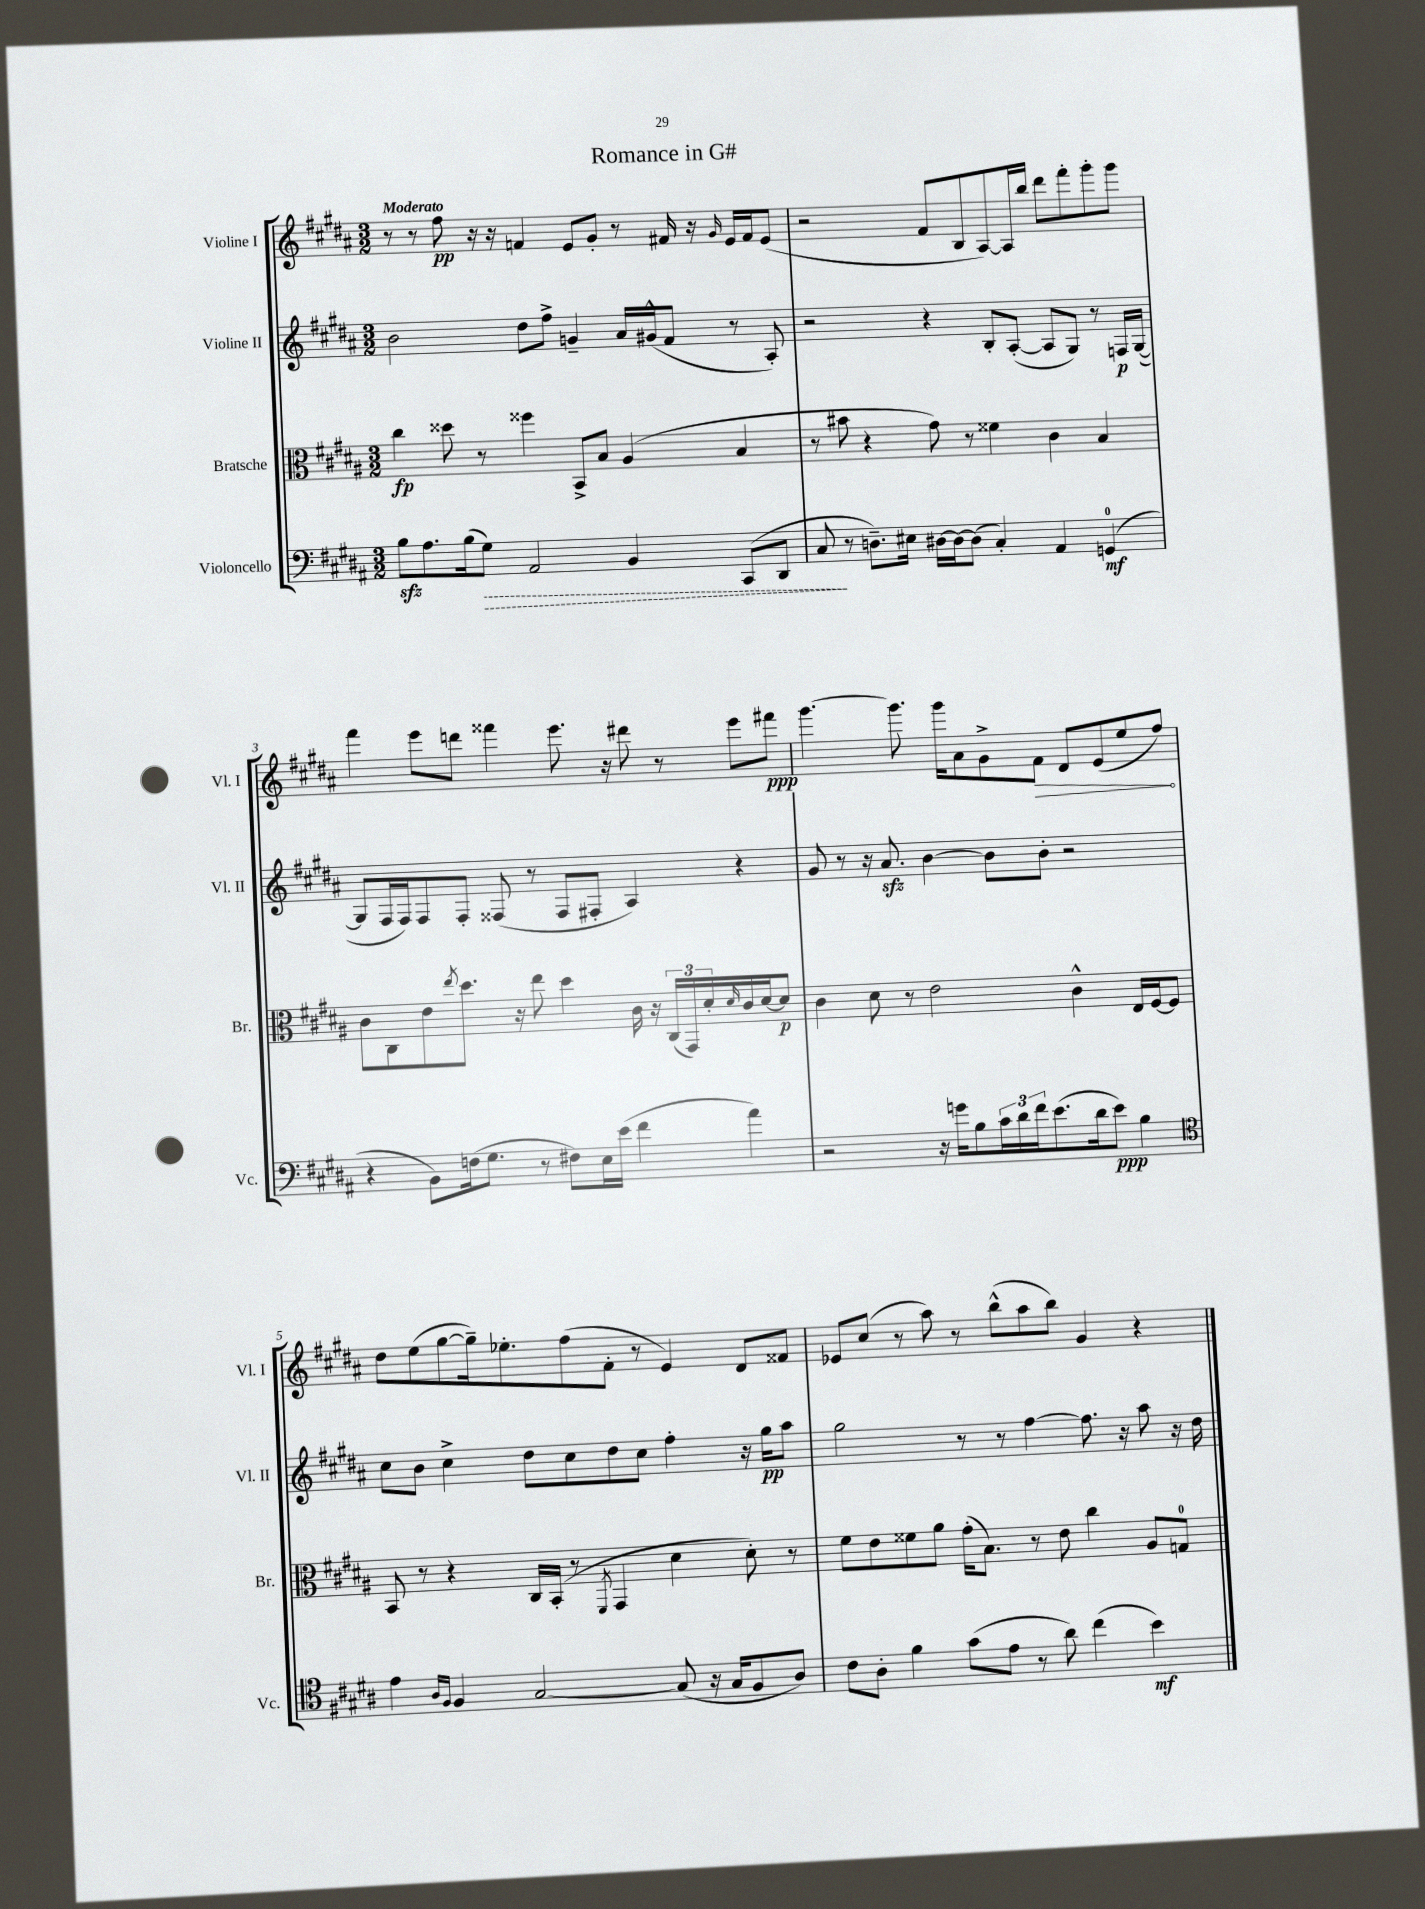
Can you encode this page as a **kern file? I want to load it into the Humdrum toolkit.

**kern	**kern	**kern	**kern
*staff4	*staff3	*staff2	*staff1
*clefF4	*clefC3	*clefG2	*clefG2
*k[f#c#g#d#a#]	*k[f#c#g#d#a#]	*k[f#c#g#d#a#]	*k[f#c#g#d#a#]
*M3/2	*M3/2	*M3/2	*M3/2
8B	4cc#	2b	8r
8.A#	.	.	8r
.	8dd##	.	8ff#
(16B	.	.	.
8G#)	8r	.	16r
.	.	.	16r
2AA#	4ff##	8dd#	4f
.	.	8ff#^	.
.	8BB^	4g~	8e
.	8B	.	8g#'
4BB	(4A#	16a#	8r
.	.	(16g#^^	.
.	.	8f#	16f#
.	.	.	16r
.	.	.	16qqg#
(8CC#	4B	8r	16e
.	.	.	16f#
8DD#	.	8A#')	(8e
=	=	=	=
8C#	8r	2r	2r
8r	8b#	.	.
8.D~)	4r	.	.
16E#	.	.	.
[16D#	8g#)	4r	8f#
16D#_	.	.	.
(8D#]	8r	.	8B
4C#')	4f##	8B'	[8A#)
.	.	([8A#'	16A#]
.	.	.	16bb
4AA#	4c#	8A#]	8ddd#
.	.	8G#)	8fff#'
(4GG	4B	8r	8ggg#'
.	.	16F	8ggg#
.	.	([16G#	.
=	=	=	=
4r	8c#	8G#]	4fff#
.	8C#	16F#	.
.	.	16F#)	.
8BB)	8e	8F#	8eee
.	8qee	.	.
(16F	8.dd#	8F#'	8ddd
8.G#	.	.	.
.	.	(8F##	4fff##
.	16r	.	.
8r	8ee	8r	.
8F#)	4dd#	8F##	8.eee
16E	.	8F#'	.
(16e	.	.	16r
4f#	16c#	4A#)	8ddd#
.	16r	.	.
.	(24C#	.	8r
.	24GG#)	.	.
.	24d#'	.	.
.	16qqd#	.	.
4a#)	16c#	4r	8eee
.	[16d#	.	.
.	8d#]	.	8fff#
=	=	=	=
2r	4c#	8g#	[4.ggg#
.	.	8r	.
.	8d#	16r	.
.	.	8.a#	.
.	8r	.	8.ggg#]
16r	2e	[4b	.
16g	.	.	16ggg#
8B	.	.	8a#
24c#	.	8b]	8g#^
24d#	.	.	.
24f#	.	.	.
(8.e	.	8b'	8f#
.	4c#^^	2r	8d#
16d#	.	.	.
8e)	.	.	(8e
4B	16E	.	8ee
.	[16F#	.	.
.	8F#]	.	8ff#)
=	=	=	=
*clefC4	*	*	*
4e	8BB	8cc#	8dd#
.	8r	8b	(8ee
16qqA#	.	.	.
16qqF#	.	.	.
4F#	4r	4cc#^	[8gg#
.	.	.	16gg#~])
.	.	.	8.ee-'
[2G#	16C#	8dd#	.
.	(16BB'	.	.
.	8r	8cc#	(8ff#
.	8qFF#	.	.
.	4GG#	8dd#	8f#'
.	.	8cc#	8r
(8G#]	4d#	4ff#'	4e)
16r	.	.	.
16G#	.	.	.
8F#	8d#')	16r	8d#
.	.	16gg#	.
8A#)	8r	8aa#	8f##
=	=	=	=
8c#	8f#	2gg#	8e-
8A#'	8e	.	(8cc#
4f#	8f##	.	8r
.	8a#	.	8aa#)
(8g#	(16g#'	8r	8r
.	8.B)	.	.
8e	.	8r	(8bb^^
8r	8r	[4ff#	8aa#
8a#)	8e	.	8bb)
(4cc#	4cc#	8.ff#]	4g#
.	.	16r	.
4b)	8A#	8aa#	4r
.	8G	16r	.
.	.	16dd#	.
==	==	==	==
*-	*-	*-	*-
